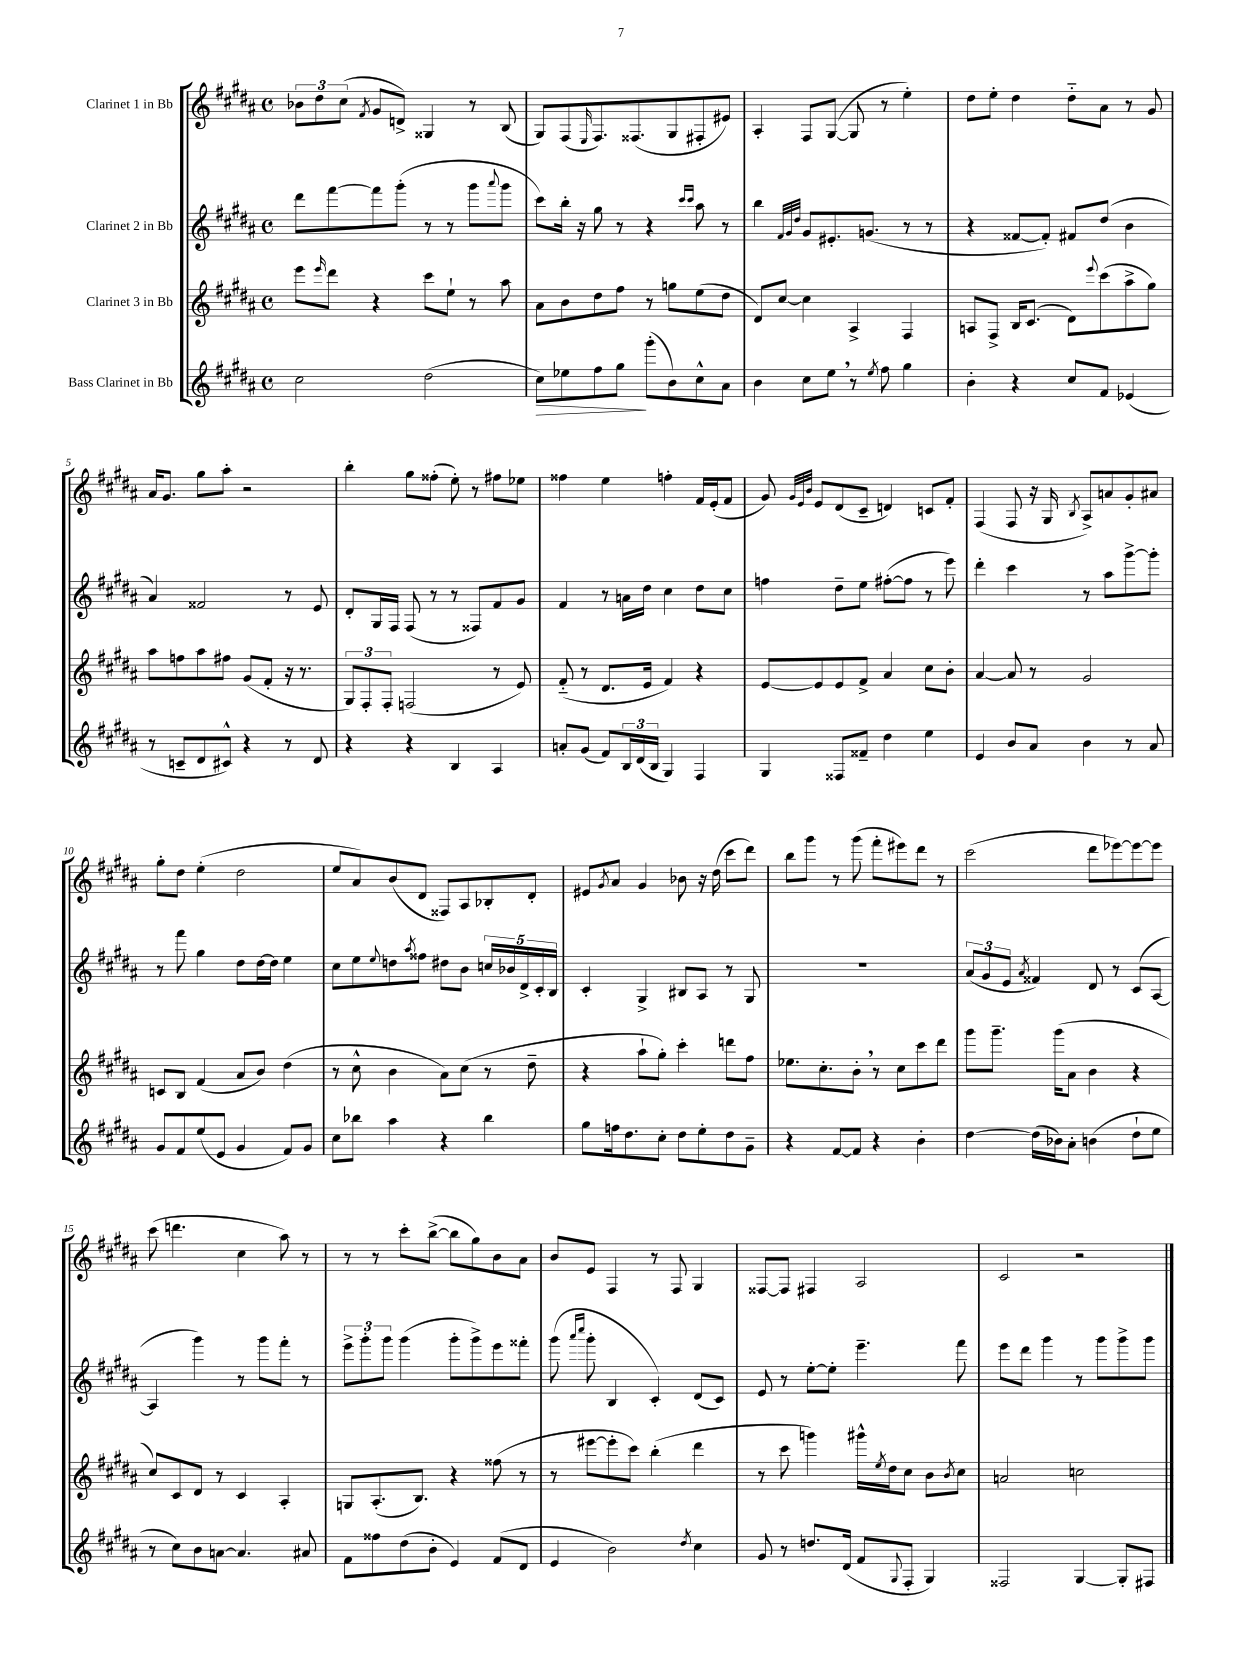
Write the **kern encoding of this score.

**kern	**dynam	**kern	**kern	**kern
*part4	*part4	*part3	*part2	*part1
*staff4	*staff4	*staff3	*staff2	*staff1
*I"Bass Clarinet in Bb	*	*I"Clarinet 3 in Bb	*I"Clarinet 2 in Bb	*I"Clarinet 1 in Bb
*clefG2	*	*clefG2	*clefG2	*clefG2
*k[f#c#g#d#a#]	*	*k[f#c#g#d#a#]	*k[f#c#g#d#a#]	*k[f#c#g#d#a#]
*M4/4	*	*M4/4	*M4/4	*M4/4
*met(c)	*	*met(c)	*met(c)	*met(c)
=1	=1	=1	=1	=1
2cc#\	.	8eee\L	8ddd#\L	12b-X\L
.	.	.	.	12dd#\
.	.	16qqeee/	.	.
.	.	8ddd#\J	[8fff#\	.
.	.	.	.	(12cc#\J
.	.	.	.	8qf#/
.	.	4r	8fff#\]	8g#/L
.	.	.	(8ggg#'\J	8dn^/J)
(2dd#\	.	8ccc#\L	8r	4G##X/
.	.	8ee`\J	8r	.
.	.	8r	8ggg#\L	8r
.	.	.	8qqaaa#/	.
.	.	8aa#\	8ggg#\J	(8B/
=2	=2	=2	=2	=2
!	!LO:HP:b	!	!	!
8cc#\L)	>	8a#\L	8ccc#\L)	8G#/L)
8ee-X\	.	8b\	16bb'\Jk	(8F#/
.	.	.	16r	.
.	.	.	.	16qqE/
8ff#\	.	8dd#\	8gg#\	8.F#/)
8gg#\J	.	8ff#\J	8r	.
.	.	.	.	(8.F##X/
(8ggg#'\L	]	8r	4r	.
8b\)	.	8ggn\L	.	8G#/
.	.	.	16qqccc#/LL	.
.	.	.	16qqccc#/JJ	.
8cc#^^\	.	(8ee\	8aa#\	8F#X'/
8a#\J	.	8dd#\J	8r	8e#X/J)
=3	=3	=3	=3	=3
4b\	.	8d#/L)	4bb\	4A#'/
.	.	[8cc#/J	.	.
.	.	.	32qqf#/LLL	.
.	.	.	32qqg#/	.
.	.	.	32qqdd#/JJJ	.
8cc#\L	.	4cc#\]	8g#/L	8F#/L
8ee,\J	.	.	8.e#X'/	([8G#/J
8r	.	4A#^/	.	8G#/]
.	.	.	(8.gn/J	.
8qee/	.	.	.	.
8ff#\	.	.	.	8r
4gg#\	.	4F#/	8r	4ee'\)
.	.	.	8r	.
=4	=4	=4	=4	=4
4b'\	.	8An/L	4r	8dd#\L
.	.	8F#^/J	.	8ee'\J
4r	.	16B/KL	[8f##X/L	4dd#\
.	.	(8.c#/J	.	.
.	.	.	8f##'/J])	.
8cc#/L	.	8d#\L)	8f#X/L	8dd#\L
.	.	8qqeee/	.	.
8f#/J	.	(8ccc#\	(8dd#/J	8a#\J
(4e-X/	.	8aa#^\	4b\	8r
.	.	8gg#\J)	.	8g#/
!!LO:LB:g=z
=5	=5	=5	=5	=5
8r	.	8aa#\L	4a#/)	16a#/KL
.	.	.	.	8.g#/J
8cn~/L	.	8ffn\	.	.
8d#/	.	8aa#\	2f##X/	8gg#\L
8c#X^^/J)	.	8ff#X\J	.	8aa#'\J
4r	.	(8g#/L	.	2r
.	.	8f#'/J	.	.
8r	.	16r	8r	.
.	.	8.r	.	.
8d#/	.	.	8e/	.
=6	=6	=6	=6	=6
4r	.	12G#/L)	8d#'/L	4bb'\
.	.	12F#'/	.	.
.	.	.	16G#/L	.
.	.	12F#'/J	.	.
.	.	.	16F#/JJ	.
4r	.	(2Fn/	(8F#/	8gg#\L
.	.	.	8r	(8ff##X'\J
4B/	.	.	8r	8ee'\)
.	.	.	8F##X/L)	8r
4A#/	.	8r	8f#/	8ff#X\L
.	.	8e/)	8g#/J	8ee-X\J
=7	=7	=7	=7	=7
8an'/L	.	(8f#/	4f#/	4ff##X\
(8g#/J	.	8r	.	.
8f#/L)	.	8.d#/L	8r	4ee\
24B/L	.	.	16an\LL	.
(24d#/	.	.	.	.
.	.	16e/Jk	16dd#\JJ	.
24B/JJ	.	.	.	.
4G#/)	.	4f#/)	4cc#\	4ffn'\
4F#/	.	4r	8dd#\L	16f#/LL
.	.	.	.	(16e'/J
.	.	.	8cc#\J	8f#/J
=8	=8	=8	=8	=8
4G#/	.	[8e/L	4ffn\	8g#/)
.	.	.	.	32qqg#/LLL
.	.	.	.	32qqe/
.	.	.	.	32qqb/JJJ
.	.	8e/]	.	8e/L
8F##X/L	.	8e/	8dd#~\L	(8d#/
8f##X~/J	.	8f#^/J	8ee\J	8c#~/J
4dd#\	.	4a#/	([8ff#X'\L	4dn/)
.	.	.	8ff#\J]	.
4ee\	.	8cc#\L	8r	8cn/L
.	.	8b'\J	8eee\)	8f#'/J
=9	=9	=9	=9	=9
4e/	.	[4a#/	4ddd#'\	(4F#/
8b/L	.	8a#/]	4ccc#\	8F#/
8a#/J	.	8r	.	16r
.	.	.	.	16G#/
.	.	.	.	8qB/
4b\	.	2g#/	8r	8A#^/L)
.	.	.	8aa#\L	8an/
8r	.	.	[8ggg#^\	8g#'/
8a#/	.	.	8ggg#'\J]	8a#X/J
!!LO:LB:g=z
=10	=10	=10	=10	=10
8g#/L	.	8cn/L	8r	8gg#'\L
8f#/	.	8B/J	8fff#\	8dd#\J
(8ee/	.	(4f#/	4gg#\	(4ee'\
8e/J	.	.	.	.
4g#/	.	8a#/L	8dd#\L	2dd#\
.	.	8b/J)	[16dd#\L	.
.	.	.	16dd#\JJ]	.
8f#/L)	.	(4dd#\	4ee\	.
8g#/J	.	.	.	.
=11	=11	=11	=11	=11
8cc#\L	.	8r	8cc#\L	8ee/L
8bb-X\J	.	8cc#^^\	8ee\	8a#/)
.	.	.	8qqee/	.
4aa#\	.	4b\	8ddn\	(8b/
.	.	.	8qaa#/	.
.	.	.	8ff##X\J	8d#/J
4r	.	8a#\L)	8dd#X\L	8F##X/L)
.	.	(8cc#\J	8b\J	8A#/
4bb-\	.	8r	20ccn/LL	8B-X'/
.	.	.	20b-X/	.
.	.	.	20d#^/	.
.	.	8dd#~\	.	8d#'/J
.	.	.	20c#'/	.
.	.	.	20B/JJ	.
=12	=12	=12	=12	=12
8gg#\L	.	4r	4c#'/	8e#X/L
.	.	.	.	8qg#/
16ffn\k	.	.	.	8a#/J
8.dd#\	.	.	.	.
.	.	8aa#`\L	4G#^/	4g#/
8cc#'\J	.	8gg#'\J)	.	.
8dd#\L	.	4ccc#'\	8B#X/L	8b-X\
8ee'\	.	.	8A#/J	16r
.	.	.	.	(16dd#\
8dd#\	.	8dddn\L	8r	8ccc#\L
8g#~\J	.	8ff#\J	8G#/	8ddd#\J)
=13	=13	=13	=13	=13
4r	.	8.ee-X\L	1r	8bb\L
.	.	.	.	8ggg#\J
.	.	8.cc#'\	.	.
[8f#/L	.	.	.	8r
8f#/J]	.	8b',\J	.	(8ggg#\
4r	.	8r	.	8fff#'\L
.	.	8cc#\L	.	8eee#X\)
4b'\	.	8ccc#\	.	8ddd#\J
.	.	8ddd#\J	.	8r
=14	=14	=14	=14	=14
[4dd#\	.	8ggg#\L	(12a#/L	(2ccc#\
.	.	.	12g#/	.
.	.	8.ggg#~\J	.	.
.	.	.	12e/J	.
.	.	.	8qa#/	.
(16dd#\LL]	.	.	4f##X/)	.
16b-X\J)	.	(16ggg#\KL	.	.
8a#'\J	.	8a#\J	.	.
(4bn\	.	4b\	8d#/	8ddd#\L
.	.	.	8r	[8eee-X\)
8dd#`\L	.	4r	(8c#/L	8eee-\_
8ee\J	.	.	[8A#/J	8eee-\J]
!!LO:LB:g=z
=15	=15	=15	=15	=15
8r	.	8cc#/L)	4A#/]	(8ccc#\
8cc#\L)	.	8c#/	.	4.dddn\
8b\	.	8d#/J	4ggg#\)	.
[8an\J	.	8r	.	.
4.a/]	.	4c#/	8r	4cc#\
.	.	.	8ggg#\L	.
.	.	4A#'/	8fff#'\J	8aa#\)
8a#X/	.	.	8r	8r
=16	=16	=16	=16	=16
8f#\L	.	8Gn/L	12eee^\L	8r
.	.	.	12ggg#'\	.
8ff##X\	.	(8.A#'/	.	8r
.	.	.	12ggg#\J	.
(8dd#\	.	.	(4ggg#\	8ccc#'\L
.	.	8.B/J)	.	.
8b'\J	.	.	.	([8bb^\J
4e/)	.	4r	8ggg#'\L	8bb\L]
.	.	.	8ggg#^\)	8gg#\)
(8f#/L	.	(8ff##X\	8eee\	8b\
8d#/J	.	8r	8fff##X'\J	8a#\J
=17	=17	=17	=17	=17
4e/	.	8r	(8ggg#\	8b/L
.	.	.	16qqaaa#/LL	.
.	.	.	16qqcccc#/JJ	.
.	.	[8eee#X\L	8ggg#'\	8e/J
2b\)	.	8eee#'\]	4B/	4F#/
.	.	8ccc#\J)	.	.
.	.	(4bb'\	4c#'/)	8r
.	.	.	.	8F#/
8qdd#/	.	.	.	.
4cc#\	.	4ddd#\	(8d#/L	4G#/
.	.	.	8c#/J)	.
=18	=18	=18	=18	=18
8g#/	.	8r	8e/	[8F##X/L
8r	.	8ccc#\	8r	8F##/J]
8.ddn/L	.	4gggn\)	[8ee'\L	4F#X/
.	.	.	8ee'\J]	.
(16d#/Jk	.	.	.	.
8f#/L	.	16ggg#X^^\LL	4.eee~\	2A#/
.	.	8qee/	.	.
.	.	16dd#\J	.	.
8qqG#/	.	.	.	.
8F#'/J	.	8cc#\J	.	.
4G#/)	.	8b\L	.	.
.	.	8qb/	.	.
.	.	8cc#\J	8fff#\	.
=19	=19	=19	=19	=19
2F##X/	.	2an/	8eee\L	2c#/
.	.	.	8ddd#\J	.
.	.	.	4ggg#\	.
[4G#/	.	2ccn\	8r	2r
.	.	.	8ggg#\L	.
8G#'/L]	.	.	8ggg#^\	.
8F#X/J	.	.	8ggg#\J	.
==	==	==	==	==
*-	*-	*-	*-	*-
